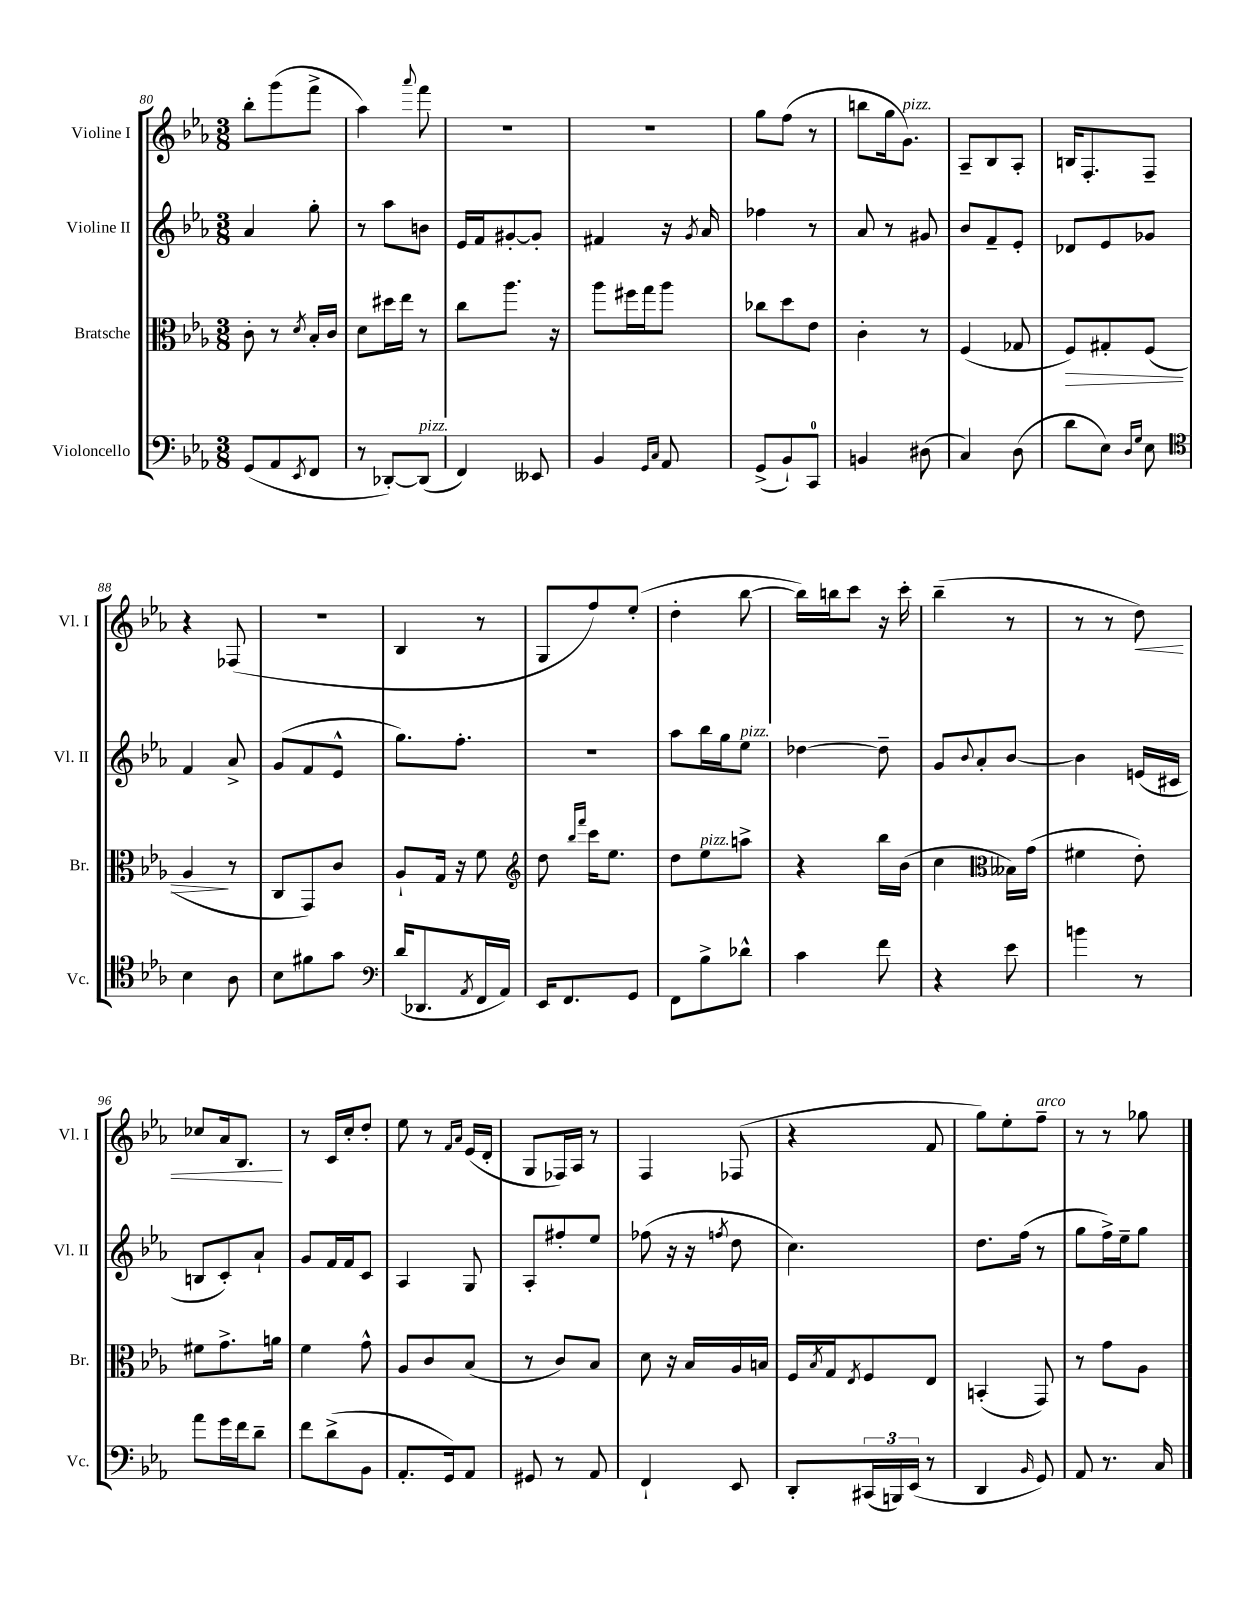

**kern	**kern	**kern	**kern
*staff4	*staff3	*staff2	*staff1
*clefF4	*clefC3	*clefG2	*clefG2
*k[b-e-a-]	*k[b-e-a-]	*k[b-e-a-]	*k[b-e-a-]
*M3/8	*M3/8	*M3/8	*M3/8
(8GG	8c'	4a-	8bb-'
8AA-	8r	.	(8ggg
8qEE-	8qd	.	.
8FF	16B-'	8gg'	8fff^
.	16c	.	.
=	=	=	=
8r	8d	8r	4aa-)
[8DD-')	16dd#	8aa-	.
.	16ee-	.	.
.	.	.	8qqaaa-
(8DD-]	8r	8b	8fff
=	=	=	=
4FF)	8cc	16e-	4.r
.	.	16f	.
.	8.aa-	[8g#'	.
8EE--	.	8g#']	.
.	16r	.	.
=	=	=	=
4BB-	8aa-	4f#	4.r
.	16ff#	.	.
.	16gg	.	.
16qqGG	.	.	.
16qqC	.	.	.
8AA-	8aa-	16r	.
.	.	8qg	.
.	.	16a-	.
=	=	=	=
(8GG^	8cc-	4ff-	8gg
8BB-`)	8dd	.	(8ff
8CC	8e-	8r	8r
=	=	=	=
4BB	4c'	8a-	8bb
.	.	8r	16gg
.	.	.	8.g)
(8D#	8r	8g#	.
=	=	=	=
4C)	(4F	8b-	8A-~
.	.	8f~	8B-
(8D	8G-	8e-'	8A-'
=	=	=	=
8d	8F)	8d-	16B
.	.	.	8.F'
8E-)	8G#'	8e-	.
16qqD	.	.	.
16qqG	.	.	.
8E-	(8F	8g-	8F~
=	=	=	=
*clefC4	*	*	*
4B-	4A-	4f	4r
8A-	8r	8a-^	(8F-
=	=	=	=
8B-	8C	(8g	4.r
8f#	8GG)	8f	.
8g	8c	8e-^^	.
=	=	=	=
*clefF4	*	*	*
(16d	8A-`	8.gg)	4B-
8.DD-	.	.	.
.	16G	.	.
.	16r	8.ff'	.
8qAA-	.	.	.
16FF	8f	.	8r
16AA-)	.	.	.
=	=	=	=
*	*clefG2	*	*
16EE-	8dd	4.r	8G
8.FF	.	.	.
.	16qqbb-	.	.
.	16qqfff	.	.
.	16ccc	.	8ff)
.	8.ee-	.	.
8GG	.	.	(8ee-'
=	=	=	=
8FF	8dd	8aa-	4dd'
8B-^	8ee-	16bb-	.
.	.	16gg	.
8d-^^	8aa^	8ee-	[8bb-
=	=	=	=
4c	4r	[4dd-	16bb-])
.	.	.	16bb
.	.	.	8ccc
8f	16bb-	8dd-~]	16r
.	(16b-	.	16ccc'
=	=	=	=
4r	4cc	8g	(4bb-~
.	.	8qqb-	.
.	.	8a-'	.
*	*clefC3	*	*
8e-	16B--)	[8b-	8r
.	(16g	.	.
=	=	=	=
4b	4f#	4b-]	8r
.	.	.	8r
8r	8e-')	(16e	8dd)
.	.	16c#	.
=	=	=	=
8a-	8f#	8B	8cc-
16g	8.g^	8c')	16a-
16f	.	.	8.B-
8d~	.	8a-`	.
.	16a	.	.
=	=	=	=
8f	4f	8g	8r
(8d^	.	16f	16c
.	.	16f	16cc'
8BB-	8g^^	8c	8dd'
=	=	=	=
8.AA-'	8A-	4A-	8ee-
.	8c	.	8r
16GG)	.	.	.
.	.	.	16qqf
.	.	.	16qqa-
8AA-	(8B-	8G	(16e-
.	.	.	16d'
=	=	=	=
8GG#	8r	8A-'	8G
8r	8c)	8ff#'	16F-)
.	.	.	16A-
8AA-	8B-	8ee-	8r
=	=	=	=
4FF`	8d	(8ff-	4F
.	16r	16r	.
.	16B-	16r	.
.	.	8qff	.
8EE-	16A-	8dd	(8F-
.	16B	.	.
=	=	=	=
8DD'	16F	4.cc)	4r
.	8qB-	.	.
.	16G	.	.
.	8qE-	.	.
(24CC#	8F	.	.
24BBB)	.	.	.
(24EE-	.	.	.
8r	8E-	.	8f
=	=	=	=
4DD	(4BB'	8.dd	8gg)
.	.	.	8ee-'
.	.	(16ff	.
16qqBB-	.	.	.
8GG)	8GG)	8r	8ff~
=	=	=	=
8AA-	8r	8gg	8r
8.r	8g	16ff^)	8r
.	.	16ee-~	.
.	8A-	8gg	8gg-
16C	.	.	.
==	==	==	==
*-	*-	*-	*-
